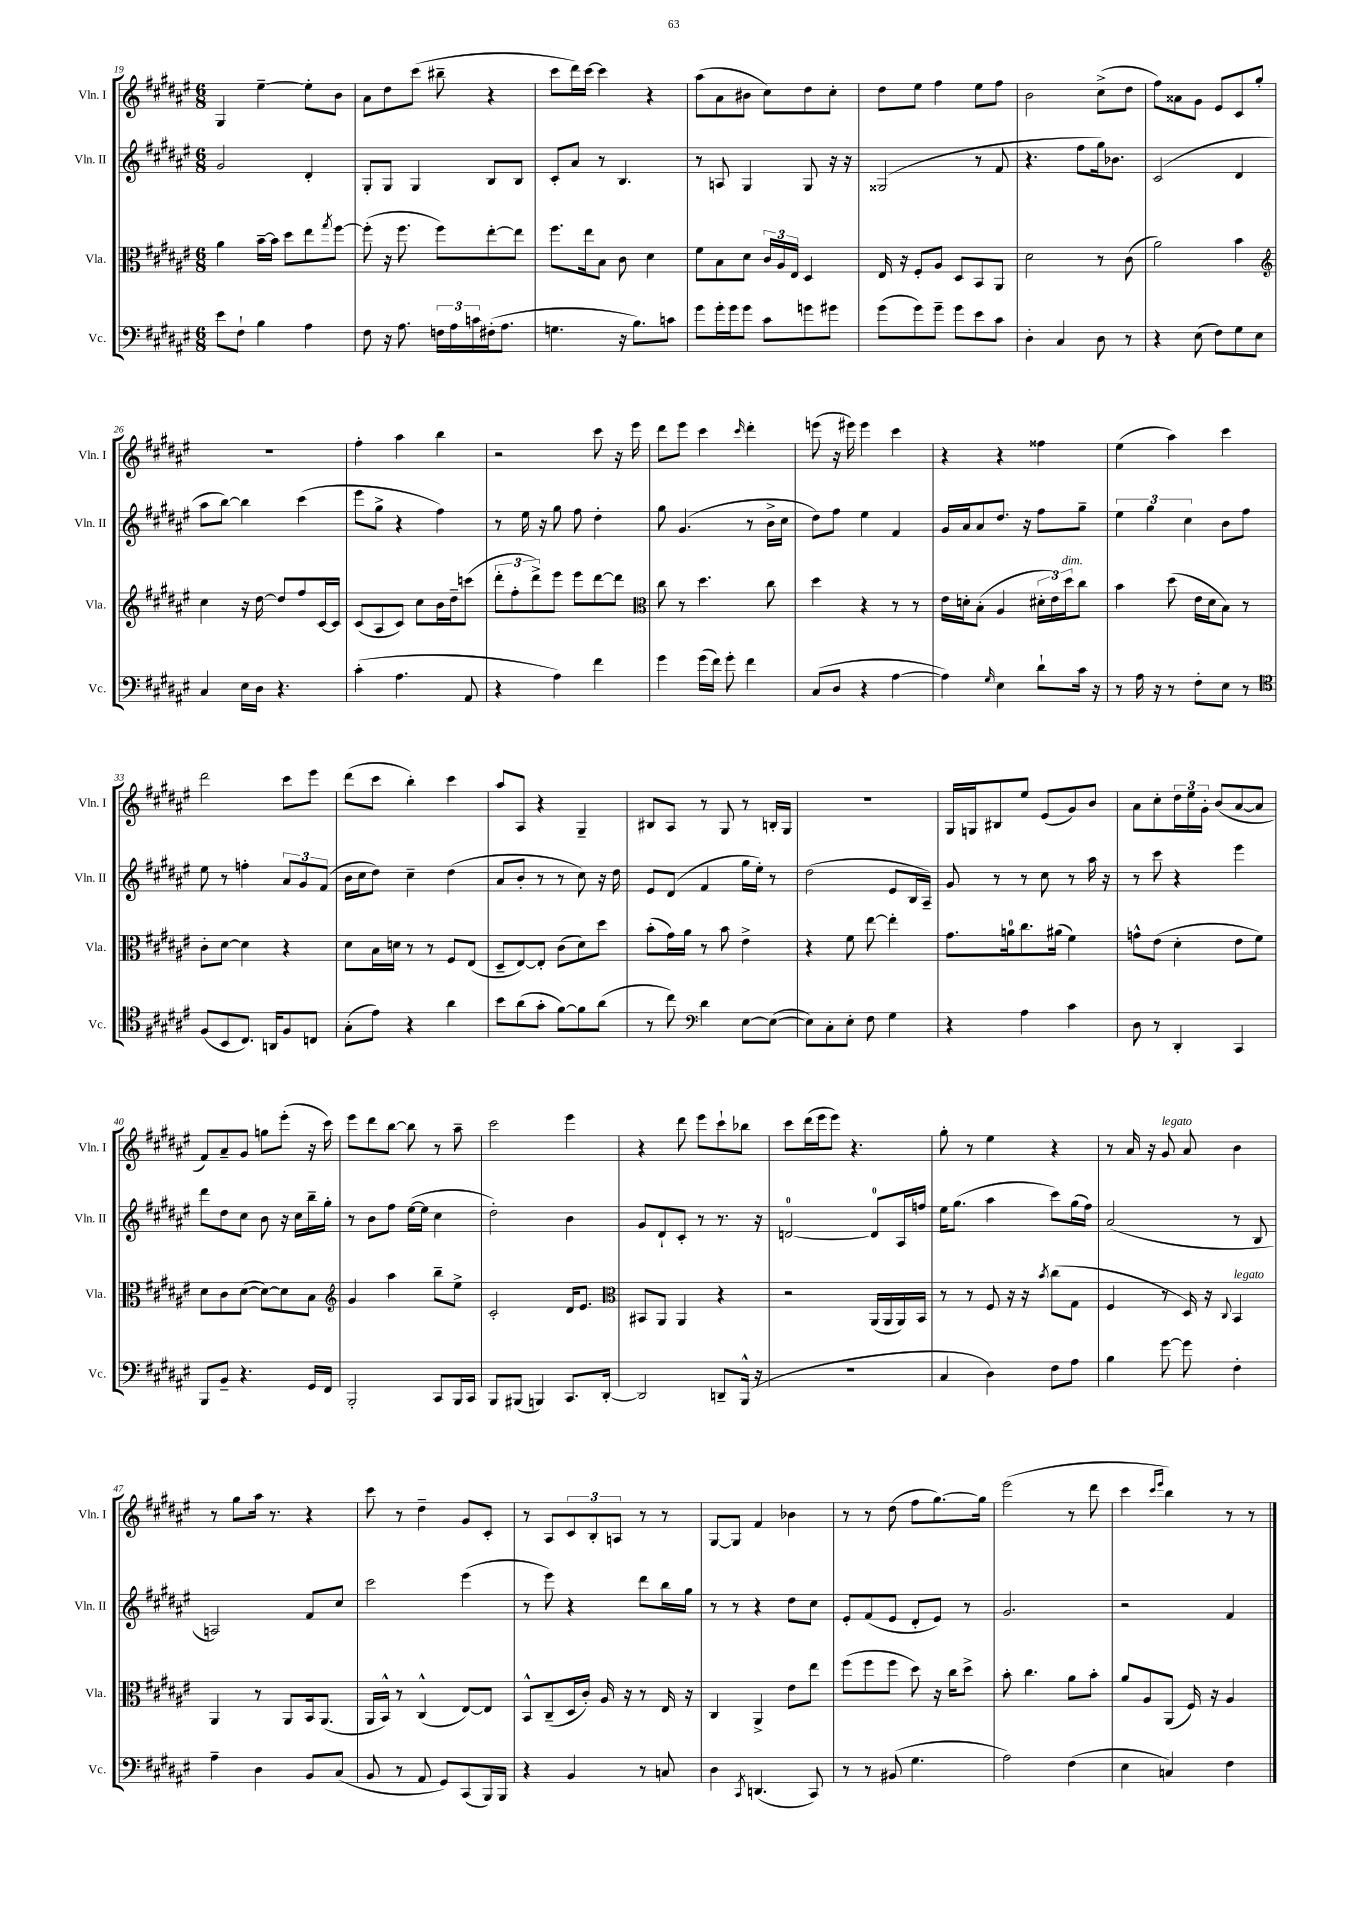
<<
\new StaffGroup <<
\new Staff = "s0" \with { instrumentName = "Vln. I" shortInstrumentName = "Vln. I" } {
    \clef treble \key fis \major \numericTimeSignature \time 6/8
    gis4 eis''4~-- eis''8-. b'8 |
    ais'8 dis''8 cis'''8( bis''8-- r4 |
    cis'''8 dis'''16) cis'''16~ cis'''4 r4 |
    ais''8( ais'8 bis'8 cis''8) dis''8 cis''8-. |
    dis''8 eis''8 fis''4 eis''8 fis''8 |
    b'2 cis''8->( dis''8 |
    fis''8) aisis'8 gis'8 eis'8 cis'8 gis''8-. |
    R2. |
    fis''4-. ais''4 b''4 |
    r2 cis'''8 r16 eis'''16 |
    dis'''8 eis'''8 cis'''4 \grace { cis'''16 } dis'''4-. |
    e'''8( r16 eis'''16) eis'''4 cis'''4 |
    r4 r4 fisis''4 |
    eis''4( ais''4) cis'''4 |
    dis'''2 cis'''8 eis'''8 |
    dis'''8( cis'''8 b''4-.) cis'''4 |
    ais''8 ais8 r4 gis4-- |
    bis8 ais8 r8 gis8 r8 b16-. gis16 |
    R2. |
    gis16 g16 bis8 eis''8 eis'8( gis'8) b'8 |
    ais'8 cis''8-. \tuplet 3/2 { dis''16 eis''16 gis'16-. } b'8( ais'8~ ais'8 |
    fis'8) ais'8-- gis'8 g''8 eis'''8-.( r16 cis'''16) |
    eis'''8 dis'''8 b''8~ b''8 r8 ais''8-- |
    cis'''2 eis'''4 |
    r4 dis'''8 eis'''8 cis'''8-! bes''8 |
    cis'''8 dis'''16( eis'''16 eis'''8) r4. |
    gis''8-. r8 eis''4 r4 |
    r8 ais'16 r16 gis'8^\markup { \italic "legato" } ais'8 b'4 |
    r8 gis''8 ais''16 r8. r4 |
    cis'''8 r8 dis''4-- gis'8 cis'8-. |
    r8 ais8 \tuplet 3/2 { cis'8 b8-. a8 } r8 r8 |
    gis8~ gis8 fis'4 bes'4 |
    r8 r8 dis''8( fis''8 gis''8.~) gis''16 |
    eis'''2( r8 dis'''8 |
    cis'''4 \grace { cis'''16 eis'''16 } b''4) r8 r8 \bar "|." |
}
\new Staff = "s1" \with { instrumentName = "Vln. II" shortInstrumentName = "Vln. II" } {
    \clef treble \key fis \major \numericTimeSignature \time 6/8
    gis'2 dis'4-. |
    gis8-. gis8 gis4 b8 b8 |
    cis'8-. ais'8 r8 b4. |
    r8 a8 gis4 gis8 r16 r16 |
    gisis2( r8 fis'8 |
    r4. fis''8 gis''16) bes'8. |
    cis'2( dis'4 |
    ais''8 b''8~) b''4 cis'''4( |
    eis'''8 gis''8-> r4 fis''4) |
    r8 eis''16 r16 gis''8 fis''8 dis''4-. |
    gis''8 gis'4.( r8 b'16-> cis''16 |
    dis''8) fis''8 eis''4 fis'4 |
    gis'16 ais'16 ais'8 dis''8. r16 fis''8 gis''8-- |
    \tuplet 3/2 { eis''4 gis''4 cis''4 } b'8 fis''8 |
    eis''8 r8 f''4-. \tuplet 3/2 { ais'8 gis'8 fis'8( } |
    b'16 cis''16 dis''8) cis''4-- dis''4( |
    ais'8 b'8-. r8 r8 cis''8) r16 dis''16 |
    eis'8 dis'8( fis'4 gis''16 eis''16-.) r8 |
    dis''2( eis'8 b16 ais16--) |
    gis'8 r8 r8 cis''8 r8 ais''16 r16 |
    r8 cis'''8 r4 eis'''4 |
    dis'''8 dis''8 cis''8 b'8 r16 cis''16 b''16-- gis''16-. |
    r8 b'8 fis''8 eis''16~( eis''16 cis''4 |
    dis''2-.) b'4 |
    gis'8 dis'8-! cis'8-. r8 r8. r16 |
    d'2-0~ d'8-0 ais16 f''16 |
    eis''16 gis''8.( ais''4 cis'''8) gis''16( fis''16) |
    ais'2( r8 b8 |
    a2) fis'8 cis''8 |
    cis'''2 eis'''4( |
    r8 eis'''8) r4 dis'''8 b''16 gis''16 |
    r8 r8 r4 dis''8 cis''8 |
    eis'8-. fis'8( eis'8 dis'8-. eis'8) r8 |
    gis'2. |
    r2 fis'4 \bar "|." |
}
\new Staff = "s2" \with { instrumentName = "Vla." shortInstrumentName = "Vla." } {
    \clef alto \key fis \major \numericTimeSignature \time 6/8
    ais'4 b'16~-- b'16 dis''8 eis''8 \acciaccatura { gis''8 } fis''8~ |
    fis''8-.( r16 fis''8. fis''8) eis''8~-. eis''8 |
    fis''8. eis''16 b8 cis'8 dis'4 |
    fis'8 b8 dis'8 \tuplet 3/2 { cis'16 ais16 eis16 } dis4 |
    eis16 r16 fis8-. ais8 dis8 b,8 ais,8 |
    dis'2 r8 cis'8( |
    ais'2) b'4 |
    \clef treble cis''4 r16 dis''16~ dis''8 fis''8 cis'16~ cis'16 |
    cis'8( ais8 cis'8) cis''8 b'16 dis''16-- c'''8( |
    \tuplet 3/2 { dis'''8-. fis''8-. dis'''8->) } eis'''8 eis'''8 dis'''8~ dis'''8 |
    \clef alto cis''8 r8 dis''4. cis''8 |
    dis''4 r4 r8 r8 |
    eis'16 d'16-. b8-.( ais4 \tuplet 3/2 { dis'16-. eis'16) dis''16^\markup { \italic "dim." } } cis''8 |
    b'4 dis''8( eis'16 dis'16 b8) r8 |
    cis'8-. dis'8~ dis'4 r4 |
    dis'8 b16 d'16 r8 r8 fis8 eis8( |
    dis8-- eis8~) eis8-. cis'8( dis'8) dis''8 |
    b'8-.( gis'16) ais'16 r8 b'8 eis'4-> |
    r4 fis'8 eis''8~ eis''4-. |
    gis'8. a'16-0 cis''8. ais'16( fis'4) |
    g'8-^ eis'8( dis'4-. eis'8 fis'8) |
    dis'8 cis'8 dis'8~( dis'8~) dis'8 b8 |
    \clef treble gis'4 ais''4 b''8-- eis''8-> |
    cis'2-. dis'16 eis'8. |
    \clef alto bis,8 ais,8 ais,4 r4 |
    r2 ais,16( ais,16 ais,16) b,16 |
    r8 r8 fis8 r16 r16 \acciaccatura { b'8 } cis''8( gis8 |
    fis4 r8 dis16) r16 \appoggiatura { cis8 } b,4^\markup { \italic "legato" } |
    ais,4 r8 ais,8 b,16 ais,8.( |
    ais,16 b,16-^) r8 cis4-^( eis8~) eis8 |
    b,8-^ cis8--( dis16 cis'16-.) ais16 r16 r8 eis16 r16 |
    cis4 ais,4-> eis'8 eis''8 |
    fis''8( fis''8 fis''8 dis''8) r16 cis''16 dis''8-> |
    b'8-. cis''4. ais'8 b'8-. |
    ais'8 ais8 ais,8( fis16) r16 ais4 \bar "|." |
}
\new Staff = "s3" \with { instrumentName = "Vc." shortInstrumentName = "Vc." } {
    \clef bass \key fis \major \numericTimeSignature \time 6/8
    eis'8 fis8-! b4 ais4 |
    fis8 r16 ais8. \tuplet 3/2 { f16 ais16 c'16 } fis16-.( ais8. |
    g4. r16 b8.) c'8 |
    gis'8 gis'16-. gis'16 gis'8 cis'8 g'8 gis'8 |
    gis'8( gis'8) gis'8-- gis'8 eis'8 cis'8 |
    dis4-. cis4 dis8 r8 |
    r4 eis8( fis8) gis8 eis8 |
    cis4 eis16 dis16 r4. |
    cis'4-.( ais4. ais,8 |
    r4 ais4) fis'4 |
    gis'4 gis'16( fis'16) gis'8-. fis'4 |
    cis8( dis8 r4 ais4~ |
    ais4) \grace { gis16 } eis4 dis'8-! cis'16 r16 |
    r8 ais16 r16 r8 fis8-. eis8 r8 |
    \clef tenor fis8( b,8 cis8.) a,16 fis8 c8 |
    gis8-.( eis'8) r4 ais'4 |
    b'8 ais'8( gis'8-. fis'8~) fis'8 ais'8( |
    r8 cis''8) \clef bass dis'4 eis8~ eis8~( |
    eis8) cis8-. eis8-. fis8 gis4 |
    r4 ais4 cis'4 |
    dis8 r8 dis,4-. cis,4 |
    b,,8 b,8-- r4. gis,16 fis,16 |
    b,,2-. cis,8 b,,16 cis,16 |
    b,,8 bis,,8( b,,4) cis,8. dis,16~-. |
    dis,2 d,8-- b,,16-^( r16 |
    R2. |
    cis4 dis4) fis8 ais8 |
    b4 gis'8~ gis'8 fis4-. |
    ais4-- dis4 b,8 cis8( |
    b,8 r8 ais,8 gis,8) cis,8( b,,16) b,,16 |
    r4 b,4 r8 c8 |
    dis4 \acciaccatura { cis,8 } d,4.( cis,8) |
    r8 r8 bis,8( gis4. |
    ais2) fis4( |
    eis4 c4) fis4 \bar "|." |
}
>>
>>
\layout { \context { \Score currentBarNumber = #19 } }
